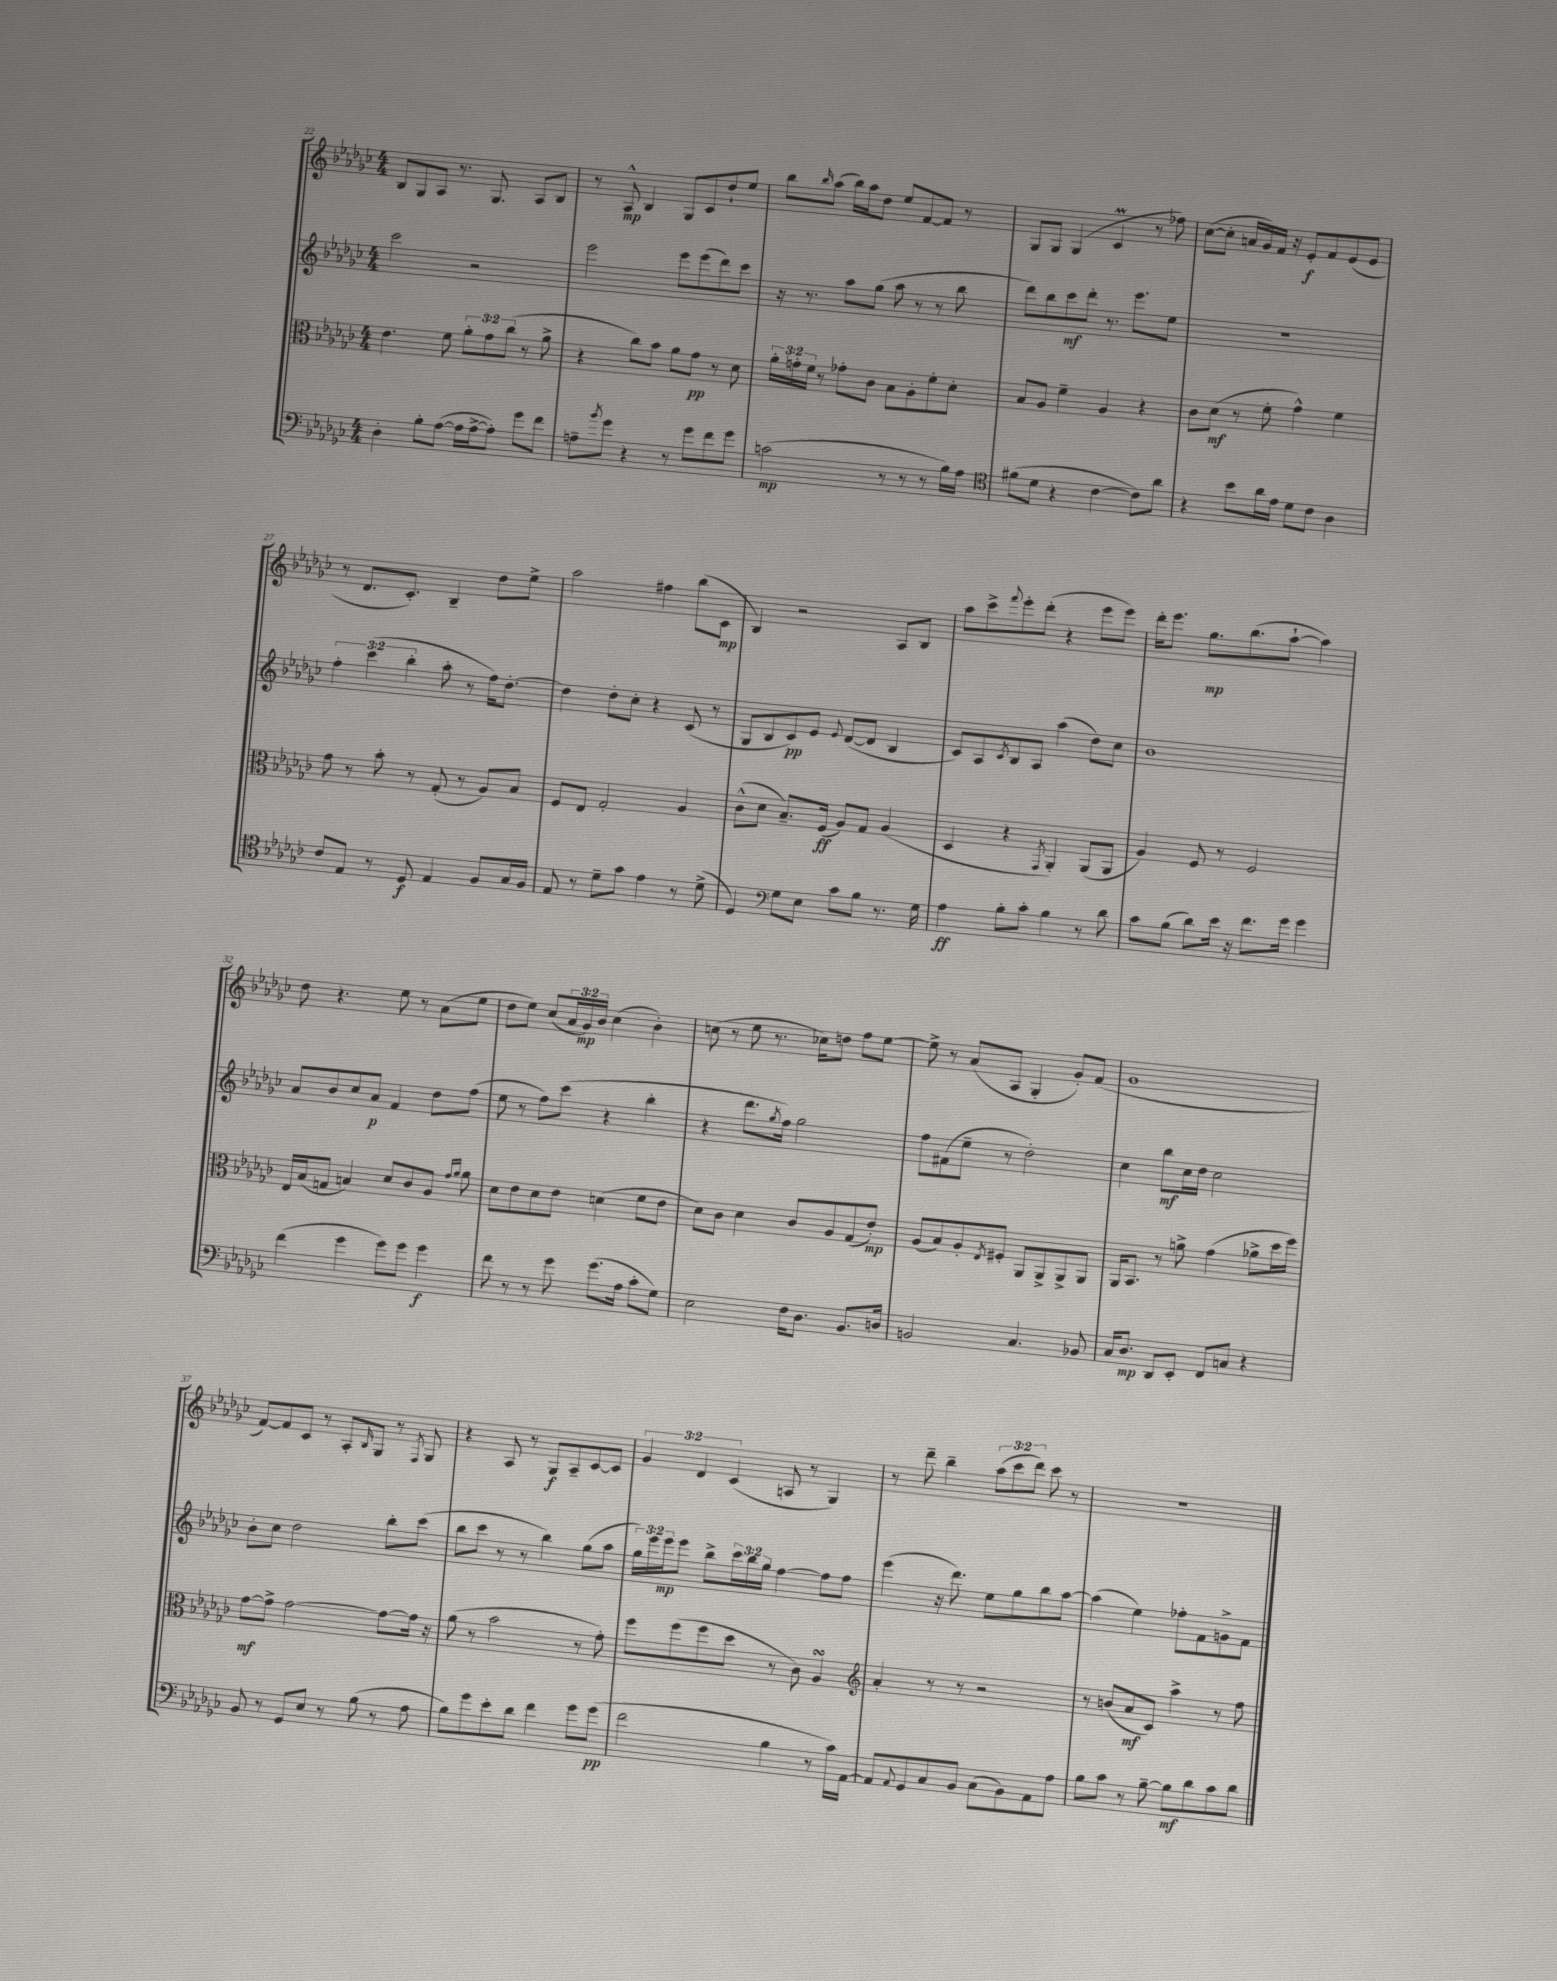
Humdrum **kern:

**kern	**dynam	**kern	**dynam	**kern	**dynam	**kern	**dynam
*part4	*part4	*part3	*part3	*part2	*part2	*part1	*part1
*staff4	*staff4	*staff3	*staff3	*staff2	*staff2	*staff1	*staff1
*clefF4	*	*clefC3	*	*clefG2	*	*clefG2	*
*k[b-e-a-d-g-c-]	*	*k[b-e-a-d-g-c-]	*	*k[b-e-a-d-g-c-]	*	*k[b-e-a-d-g-c-]	*
*M4/4	*	*M4/4	*	*M4/4	*	*M4/4	*
=22	=22	=22	=22	=22	=22	=22	=22
4D-'\	.	4.e-\	.	2ccc-\	.	8B-/L	.
.	.	.	.	.	.	8G-/	.
8B-'\L	.	.	.	.	.	8A-/J	.
([8A-\J	.	8f\	.	.	.	8.r	.
16A-\LL]	.	12a-'\L	.	2r	.	.	.
[16A-^\J	.	.	.	.	.	8.G-/	.
.	.	12g-\	.	.	.	.	.
8A-'\J])	.	.	.	.	.	.	.
.	.	(12cc-\J	.	.	.	.	.
8g-\L	.	8r	.	.	.	8A-/L	.
8f\J	.	8a-^\	.	.	.	8B-/J	.
=23	=23	=23	=23	=23	=23	=23	=23
8An~\L	.	4r	.	2eee-\	.	8r	.
8qb-/	.	.	.	.	.	.	.
8g-\J	.	.	.	.	.	8A-^^/	mp
4r	.	8cc-\L)	.	.	.	4B-/	.
.	.	8b-\J	.	.	.	.	.
8r	.	8a-\L	.	8eee-\L	.	8G-/L	.
8g-\L	.	8g-\J	pp	(8eee-\	.	8c-/	.
8f\	.	8r	.	8ddd-\)	.	8dd-`/	.
8g-\J	.	8d-\	.	8ccc-\J	.	8ee-/J	.
=24	=24	=24	=24	=24	=24	=24	=24
(2cn\	mp	24a-'\LL	.	16r	.	8bb-\L	.
.	.	24gn'\	.	.	.	.	.
.	.	.	.	8.r	.	.	.
.	.	24f\JJ	.	.	.	.	.
.	.	.	.	.	.	16qqbb-/	.
.	.	8r	.	.	.	(8aa-\J	.
.	.	8g-X'\L	.	8aa-\L	.	16bb-\LL)	.
.	.	.	.	.	.	16aa-\J	.
.	.	8c-\J	.	(8gg-\J	.	8dd-\J	.
8r	.	8B-\L	.	8aa-\	.	8ee-/L	.
8r	.	8A-'\	.	8r	.	[8f/	.
8r	.	8f'\	.	8r	.	8f/J]	.
16B-\LL)	.	8d-'\J	.	8bb-\	.	8r	.
16A-\JJ	.	.	.	.	.	.	.
=25	=25	=25	=25	=25	=25	=25	=25
*clefC4	*	*	*	*	*	*	*
(8f#X\L	.	8B-/L	.	8ddd-\L)	.	8G-/L	.
8d-\J	.	8A-/J	.	8bb-\	.	8G-/J	.
4r	.	4f~\	.	8ccc-\	mf	(4G-/	.
.	.	.	.	8ddd-'\J	.	.	.
[4c-\	.	4A-/	.	8.r	.	4c-M/	.
.	.	.	.	8.eee-\L	.	.	.
8c-\L])	.	4r	.	.	.	8r	.
8a-\J	.	.	.	8ee-\J	.	8ff-X\)	.
=26	=26	=26	=26	=26	=26	=26	=26
4r	.	8c-\L	.	1r	.	([8cc-\L	.
.	.	(8d-\J	mf	.	.	8cc-'\J]	.
8b-\L	.	8r	.	.	.	16an/LL	.
.	.	.	.	.	.	16g-/)	.
16a-\L	.	8f'\	.	.	.	16f/JJ	.
16e-\JJ	.	.	.	.	.	16r	.
8d-\L	.	4g-^^\)	.	.	.	8e-'/L	f
8c-\J	.	.	.	.	.	8f/	.
4A-\	.	4f\	.	.	.	(8e-/	.
.	.	.	.	.	.	8e-/J	.
!!LO:LB:g=z
=27	=27	=27	=27	=27	=27	=27	=27
8c-/L	.	8g-\	.	6ff'\	.	8r	.
8E-/J	.	8r	.	.	.	8.d-/L	.
.	.	.	.	(6ccc-\	.	.	.
8r	.	8b-'\	.	.	.	.	.
.	.	.	.	.	.	8.c-'/J)	.
.	.	.	.	6bb-'\	.	.	.
8D-/	f	8r	.	.	.	.	.
4E-/	.	(8G-'/	.	8aa-'\	.	4B-~/	.
.	.	8r	.	8r	.	.	.
8F/L	.	8A-/L)	.	16ff\KL)	.	8dd-\L	.
.	.	.	.	[8.dd-'\J	.	.	.
16G-/L	.	8B-/J	.	.	.	8ee-^\J	.
16F/JJ	.	.	.	.	.	.	.
=28	=28	=28	=28	=28	=28	=28	=28
8E-/	.	8F/L	.	4dd-\]	.	2aa-\	.
8r	.	8E-/J	.	.	.	.	.
8d-~\L	.	2G-'/	.	8dd-'\L	.	.	.
8g-\J	.	.	.	8cc-'\J	.	.	.
4e-\	.	.	.	4r	.	4ff#X\	.
8r	.	4A-/	.	(8c-/	.	(8bb-\L	.
(8d-^\	.	.	.	8r	.	8c-\J	mp
=29	=29	=29	=29	=29	=29	=29	=29
4D-/)	.	(8c-^^\L	.	8G-/L	.	4B-/)	.
.	.	8d-\J	.	8B-/	.	.	.
*clefF4	*	*	*	*	*	*	*
8G-\L	.	8.B-~/L)	.	8c-/)	pp	2r	.
8E-\J	.	.	.	8e-/J	.	.	.
.	.	(16F/Jk	ff	.	.	.	.
.	.	.	.	8qqe-/	.	.	.
8c-\L	.	8A-/L)	.	([8d-/L	.	.	.
8B-\J	.	8G-/J	.	8d-/J]	.	.	.
8.r	.	(4A-/	.	4B-/	.	8A-/L	.
.	.	.	.	.	.	8B-/J	.
16G-\	.	.	.	.	.	.	.
=30	=30	=30	=30	=30	=30	=30	=30
4A-\	ff	4D-/	.	8c-/L)	.	8aa-\L	.
.	.	.	.	8A-/	.	8ccc-^\	.
.	.	.	.	8qc-/	.	8qqfff/	.
8B-'\L	.	4r	.	8B-/	.	8eee-'\	.
8c-'\J	.	.	.	8A-/J	.	(8ddd-'\J	.
.	.	8qGG-/	.	.	.	.	.
4B-\	.	4AA-'/)	.	(4aa-\	.	4r	.
8r	.	(8AA-/L	.	8dd-\L)	.	8eee-\L	.
8d-\	.	8AA-/J	.	8cc-\J	.	8eee-\J)	.
=31	=31	=31	=31	=31	=31	=31	=31
8c-\L	.	4A-/)	.	1b-	.	16ddd-'\KL	.
.	.	.	.	.	.	8.eee-\J	.
(8B-\J	.	.	.	.	.	.	.
8d-\L)	.	8F/	.	.	.	8.gg-\L	mp
16e-\Jk	.	8r	.	.	.	.	.
16r	.	.	.	.	.	(8.bb-\	.
8.f\L	.	2F/	.	.	.	.	.
.	.	.	.	.	.	[8aa-`\J	.
16g-\Jk	.	.	.	.	.	.	.
4g-\	.	.	.	.	.	4aa-\])	.
!!LO:LB:g=z
=32	=32	=32	=32	=32	=32	=32	=32
(4f\	.	16E-/LL	.	8a-/L	.	8dd-\	.
.	.	(16B-/J	.	.	.	.	.
.	.	8Gn/J	.	8b-/	.	4.r	.
4g-\	.	4Bn/)	.	8cc-/	.	.	.
.	.	.	.	8a-/J	p	.	.
8g-\L)	.	8d-/L	.	4f/	.	8ee-\	.
8g-\J	.	8c-/	.	.	.	8r	.
4g-\	f	8A-/J	.	8dd-\L	.	(8a-\L	.
.	.	16qqg-/LL	.	.	.	.	.
.	.	16qqa-/JJ	.	.	.	.	.
.	.	8a-\	.	(8ff\J	.	8ee-\J	.
=33	=33	=33	=33	=33	=33	=33	=33
8f\	.	8d-\L	.	8ee-\	.	8dd-\L	.
8r	.	8e-\	.	8r	.	8ee-\J)	.
8r	.	8d-\	.	8ff\L)	.	(8cc-/L	.
8g-\	.	8e-\J	.	(8ccc-\J	.	24a-/L	.
.	.	.	.	.	.	24g-/)	mp
.	.	.	.	.	.	24b-/JJ	.
(8.g-\L	.	(4dn\	.	4r	.	(4cc-\	.
16A-\Jk	.	.	.	.	.	.	.
8c-'\L	.	8f\L	.	4bb-'\	.	4b-'\)	.
8G-\J)	.	8e-\J	.	.	.	.	.
=34	=34	=34	=34	=34	=34	=34	=34
2E-\	.	8d-\L)	.	4r	.	(8ccn\	.
.	.	8c-\J	.	.	.	8r	.
.	.	4d-\	.	8.ddd-\L	.	8ee-\	.
.	.	.	.	.	.	8.r	.
.	.	.	.	8qgg-/	.	.	.
.	.	.	.	16ff\Jk)	.	.	.
16F\KL	.	8c-/L	.	2gg-\	.	.	.
8.D-\J	.	.	.	.	.	16cc-X\KL)	.
.	.	8A-/	.	.	.	8ddn\J	.
8.BB-/L	.	(8G-/	.	.	.	8ff\L	.
.	.	8e-'/J)	mp	.	.	[8ee-\J	.
16Dn/Jk	.	.	.	.	.	.	.
=35	=35	=35	=35	=35	=35	=35	=35
2BBn/	.	(8A-/L	.	8ff\L	.	8ee-^\]	.
.	.	8B-/)	.	(8f#X\	.	8r	.
.	.	8A-'/	.	8ee-~\J	.	(8a-/L	.
.	.	8qE-/	.	.	.	.	.
.	.	8F#X'/J	.	8r	.	8A-/J	.
4.C-/	.	8AA-/L	.	2dd-'\)	.	4G-'/	.
.	.	8AA-^/	.	.	.	.	.
.	.	8AA-^/	.	.	.	8g-'/L)	.
8BB-X/	.	8AA-/J	.	.	.	(8f/J	.
=36	=36	=36	=36	=36	=36	=36	=36
16C-/KL	.	16AA-/KL	.	4cc-\	.	1g-	.
8.D-/J	mp	8.BB-/J	.	.	.	.	.
8DD-/L	.	8r	.	8bb-\L	mf	.	.
8EE-'/J	.	8an^\	.	16cc-\L	.	.	.
.	.	.	.	16dd-\JJ	.	.	.
8FF/L	.	(4g-\	.	2cc-\	.	.	.
8Cn/J	.	.	.	.	.	.	.
4r	.	8a-X^\L	.	.	.	.	.
.	.	16dd-\L	.	.	.	.	.
.	.	16ff\JJ)	.	.	.	.	.
!!LO:LB:g=z
=37	=37	=37	=37	=37	=37	=37	=37
8BB-/	.	[8g-\L	mf	8b-'\L	.	[8f/L)	.
8r	.	8g-^\J]	.	8cc-\J	.	8f/]	.
8GG-/L	.	[2g-\	.	2dd-\	.	8c-/J	.
8E-/J	.	.	.	.	.	8r	.
8r	.	.	.	.	.	8A-'/L	.
.	.	.	.	.	.	16qqB-/	.
(8B-\	.	.	.	.	.	8G-/J	.
8r	.	8g-\L_	.	8bb-'\L	.	8r	.
.	.	.	.	.	.	8qF/	.
8A-\	.	16g-\Jk]	.	(8ccc-\J	.	8G-/	.
.	.	16r	.	.	.	.	.
=38	=38	=38	=38	=38	=38	=38	=38
8B-\L)	.	(8a-\	.	8bb-\L	.	4r	.
8g-\	.	8r	.	8ccc-\J	.	.	.
8e-'\	.	2b-\	.	8r	.	8A-/	.
8d-\J	.	.	.	8r	.	8r	.
4f\	.	.	.	4bb-\)	.	8G-/L	f
.	.	.	.	.	.	8A-~/	.
8g-\L	.	8r	.	(8gg-\L	.	[8c-/	.
(8g-\J	pp	8g-'\)	.	8aa-\J	.	8c-/J]	.
=39	=39	=39	=39	=39	=39	=39	=39
2f\	.	8ff\L	.	24gg-\LL)	.	6g-/	.
.	.	.	.	24eee-\	.	.	.
.	.	.	.	24eee-\J	mp	.	.
.	.	(8ff\	.	8eee-\J	.	.	.
.	.	.	.	.	.	6d-/	.
.	.	8ff\	.	8bb-^\L	.	.	.
.	.	.	.	.	.	(6c-/	.
.	.	8dd-\J	.	24ccc-\L	.	.	.
.	.	.	.	24bb-\	.	.	.
.	.	.	.	24gg-\JJ	.	.	.
4B-\	.	8r	.	[4ff\	.	8An/	.
.	.	8c-\)	.	.	.	8r	.
8r	.	4A-sSSS/	.	8ff\L]	.	4G-/)	.
16c-\LL)	.	.	.	8ff\J	.	.	.
[16AA-\JJ	.	.	.	.	.	.	.
=40	=40	=40	=40	=40	=40	=40	=40
*	*	*clefG2	*	*	*	*	*
8AA-/L]	.	4a-'/	.	(4eee-\	.	8r	.
8qqAA-/	.	.	.	.	.	.	.
8GG-/	.	.	.	.	.	8ddd-~\	.
8C-/	.	8r	.	16r	.	4bb-~\	.
.	.	.	.	8.ddd-\)	.	.	.
8BB-/J	.	8r	.	.	.	.	.
(8C-\L	.	2r	.	8ee-\L	.	(12aa-\L	.
.	.	.	.	.	.	12ccc-\	.
8BB-\)	.	.	.	8gg-\	.	.	.
.	.	.	.	.	.	12ddd-\J)	.
8AA-\	.	.	.	8bb-\	.	8ccc-\	.
8A-\J	.	.	.	[8aa-\J	.	8r	.
=41	=41	=41	=41	=41	=41	=41	=41
8B-\L	.	8r	.	(4aa-\]	.	1r	.
8c-\J	.	(8bn/L	.	.	.	.	.
8r	.	8a-/	mf	4ee-\)	.	.	.
[8B-~\	.	8c-/J)	.	.	.	.	.
8B-\L]	mf	4aa-^\	.	8ff-X'\L	.	.	.
8d-\	.	.	.	8f\	.	.	.
8c-\	.	8r	.	8gn^\	.	.	.
8d-\J	.	8ff\	.	8f\J	.	.	.
==	==	==	==	==	==	==	==
*-	*-	*-	*-	*-	*-	*-	*-
